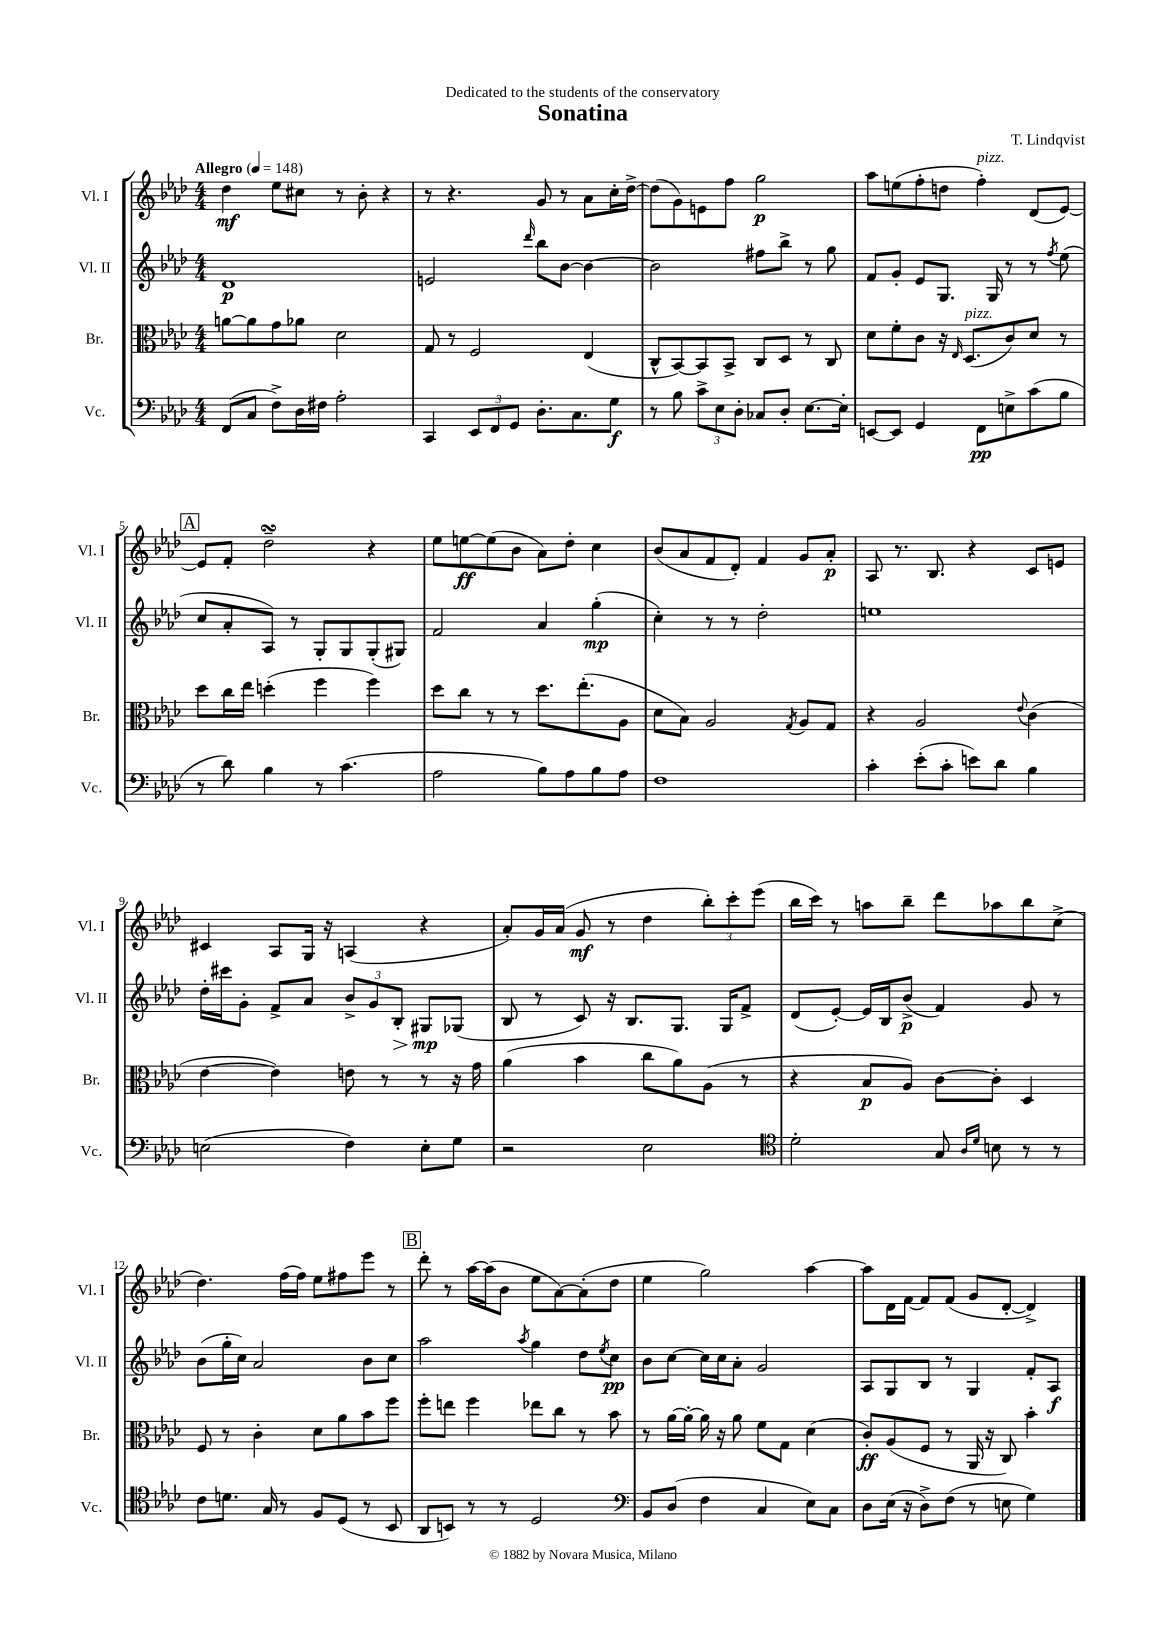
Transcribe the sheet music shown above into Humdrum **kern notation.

**kern	**kern	**kern	**kern
*staff4	*staff3	*staff2	*staff1
*clefF4	*clefC3	*clefG2	*clefG2
*k[b-e-a-d-]	*k[b-e-a-d-]	*k[b-e-a-d-]	*k[b-e-a-d-]
*M4/4	*M4/4	*M4/4	*M4/4
*MM148	*MM148	*MM148	*MM148
(8FF/L	[8a\L	1d-	4dd-\
8C/J	8a\]	.	.
8F^\L)	8g\	.	8ee-\L
16D-\L	8a-\J	.	8cc#\J
16F#\JJ	.	.	.
2A-'\	2d-\	.	8r
.	.	.	8b-'\
.	.	.	4r
=	=	=	=
4CC/	8G/	2e/	8r
.	8r	.	4.r
12EE-/L	2F/	.	.
12FF/	.	.	.
12GG/J	.	.	.
.	.	16qqddd-/	.
8.D-'\L	.	8bb-\L	8g/
.	.	[8b-\J	8r
8.C\	.	.	.
.	(4E-/	4b-\_	8a-\L
8G\J	.	.	16cc'\L
.	.	.	[16dd-^\JJ
=	=	=	=
8r	8C^^/L	2b-\]	(8dd-\]L
8B-\	[8BB-/)	.	8g\)
12c^\L	8BB-/]	.	8e\
12E-\	.	.	.
.	8BB-^/J	.	8ff\J
12D-'\J	.	.	.
8C-/L	8C/L	8ff#\L	2gg\
8D-'/J	8D-/J	8bb-^\J	.
[8.E-\L	8r	8r	.
.	8C/	8gg\	.
16E-'\]Jk	.	.	.
=	=	=	=
[8EE/L	8d-\L	8f/L	8aa-\L
8EE/]J	8f'\	8g'/J	(8ee\
4GG/	8c\J	8e-/L	8ff'\
.	16r	8.G/J	8dd\J
.	16qqE-/	.	.
.	(8.D-/L	.	.
8FF\L	.	.	4ff'\)
.	.	16G/	.
8E^\	8c/)	8r	.
(8c\	8d-/J	8r	(8d-/L
.	.	8qff/	.
8B-\J	8r	(8ee-\	[8e-/J)
=	=	=	=
8r	8dd-\L	8cc/L	8e-/]L
8d-\)	16cc\L	8a-'/	8f'/J
.	16ee-\JJ	.	.
4B-\	(4dd'\	8A-/J)	2dd-~\
.	.	8r	.
8r	4ff\	8G'/L	.
(4.c\	.	8G/	.
.	4ff\)	(8G'/	4r
.	.	8G#/J)	.
=	=	=	=
2A-\	8dd-\L	2f/	8ee-\L
.	8cc\J	.	[8ee\
.	8r	.	(8ee\]
.	8r	.	8b-\J
8B-\L)	8.dd-\L	4a-/	8a-\L)
8A-\	.	.	8dd-'\J
.	(8.ee-'\	.	.
8B-\	.	(4gg'\	4cc\
8A-\J	8A-\J	.	.
=	=	=	=
1F	8d-\L	4cc'\)	(8b-/L
.	8B-\J)	.	8a-/
.	2A-/	8r	8f/
.	.	8r	8d-'/J)
.	.	2dd-'\	4f/
.	8qG/	.	.
.	8A-/L	.	8g/L
.	8G/J	.	8a-'/J
=	=	=	=
4c'\	4r	1ee	8A-/
.	.	.	8.r
(8e-'\L	2A-/	.	.
.	.	.	8.B-/
8c'\J	.	.	.
8e\L)	.	.	4r
8d-\J	.	.	.
.	8qqe-/	.	.
4B-\	(4c\	.	8c/L
.	.	.	8e/J
=	=	=	=
(2E\	[4e-\	16dd-'\LL	4c#/
.	.	16ccc#\J	.
.	.	8g'\J	.
.	4e-\])	8f^/L	8A-/L
.	.	8a-/J	16G/Jk
.	.	.	16r
4F\)	8e\	12b-^/L	(4A/
.	.	12g/	.
.	8r	.	.
.	.	12B-'/J	.
8E'\L	8r	8G#/L	4r
8G\J	16r	(8G-/J	.
.	16g\	.	.
=	=	=	=
2r	(4a-\	8B-/	8a-'/L)
.	.	8r	16g/L
.	.	.	(16a-/JJ
.	4b-\	8c/)	8g/
.	.	16r	8r
.	.	8.B-/L	.
2E-\	8cc\L	.	4dd-\
.	8a-\)	8.G/J	.
.	(8A-\J	.	12bb-'\L)
.	.	16G/LK	.
.	.	.	12ccc'\
.	8r	8f^/J	.
.	.	.	(12eee-\J
=	=	=	=
*clefC4	*	*	*
2d-'\	4r	(8d-/L	16bb-\LL
.	.	.	16ccc\JJ)
.	.	[8e-'/J)	8r
.	8B-/L	16e-/]LL	8aa\L
.	.	16B-/J	.
.	8A-/J)	(8b-^/J	8bb-~\J
8G/	[8c\L	4f/)	8ddd-\L
16qqA-/LL	.	.	.
16qqd-/JJ	.	.	.
8B\	8c'\]J	.	8aa-\
8r	4D-/	8g/	8bb-\
8r	.	8r	(8cc^\J
=	=	=	=
8c\L	8F/	(8b-\L	4.dd-\)
8.d\J	8r	16gg'\L	.
.	.	16cc\JJ)	.
.	4c'\	2a-/	.
16G/	.	.	.
8r	.	.	(16ff\LL
.	.	.	16ff\JJ)
8F/L	8d-\L	.	8ee-\L
(8D-/J	8a-\	.	8ff#\
8r	8b-\	8b-\L	8eee-\J
8BB-/	8ff\J	8cc\J	8r
=	=	=	=
8AA-/L	8ff'\L	2aa-\	8ddd-'\
8BB/J)	8ee\J	.	8r
8r	4ff\	.	[16aa-\LL
.	.	.	(16aa-\]J
8r	.	.	8b-\J
.	.	8qaa-/	.
2D-/	8ee-\L	4gg\	8ee-\L
.	8cc\J	.	[8a-\)
.	8r	8dd-\L	(8a-'\]
.	.	8qee-/	.
.	8b-\	8cc\J	8dd-\J
=	=	=	=
*clefF4	*	*	*
8BB-/L	8r	8b-\L	4ee-\
(8D-/J	[16a-\LL	[8cc\J	.
.	16a-'\_JJ	.	.
4F\	16a-\]	16cc\]LL	2gg\)
.	16r	16cc\J	.
.	8a-\	8a-'\J	.
4C/	8f\L	2g/	.
.	8G\J	.	.
8E-\L)	(4d-\	.	[4aa-\
8C\J	.	.	.
=	=	=	=
8D-\L	8c'/L)	8A-/L	8aa-\]L
(16E-\Jk	(8A-/	8G/	16d-\L
16r	.	.	[16f\JJ
8D-^\L)	8F/J	8B-/J	8f/]L
(8F\J	8r	8r	(8f/J
8r	16AA-/	4G/	8g/L
.	16r	.	.
8E\	8C/)	.	[8d-'/J
4G\)	4b-'\	8f'/L	4d-^/])
.	.	8A-/J	.
==	==	==	==
*-	*-	*-	*-
